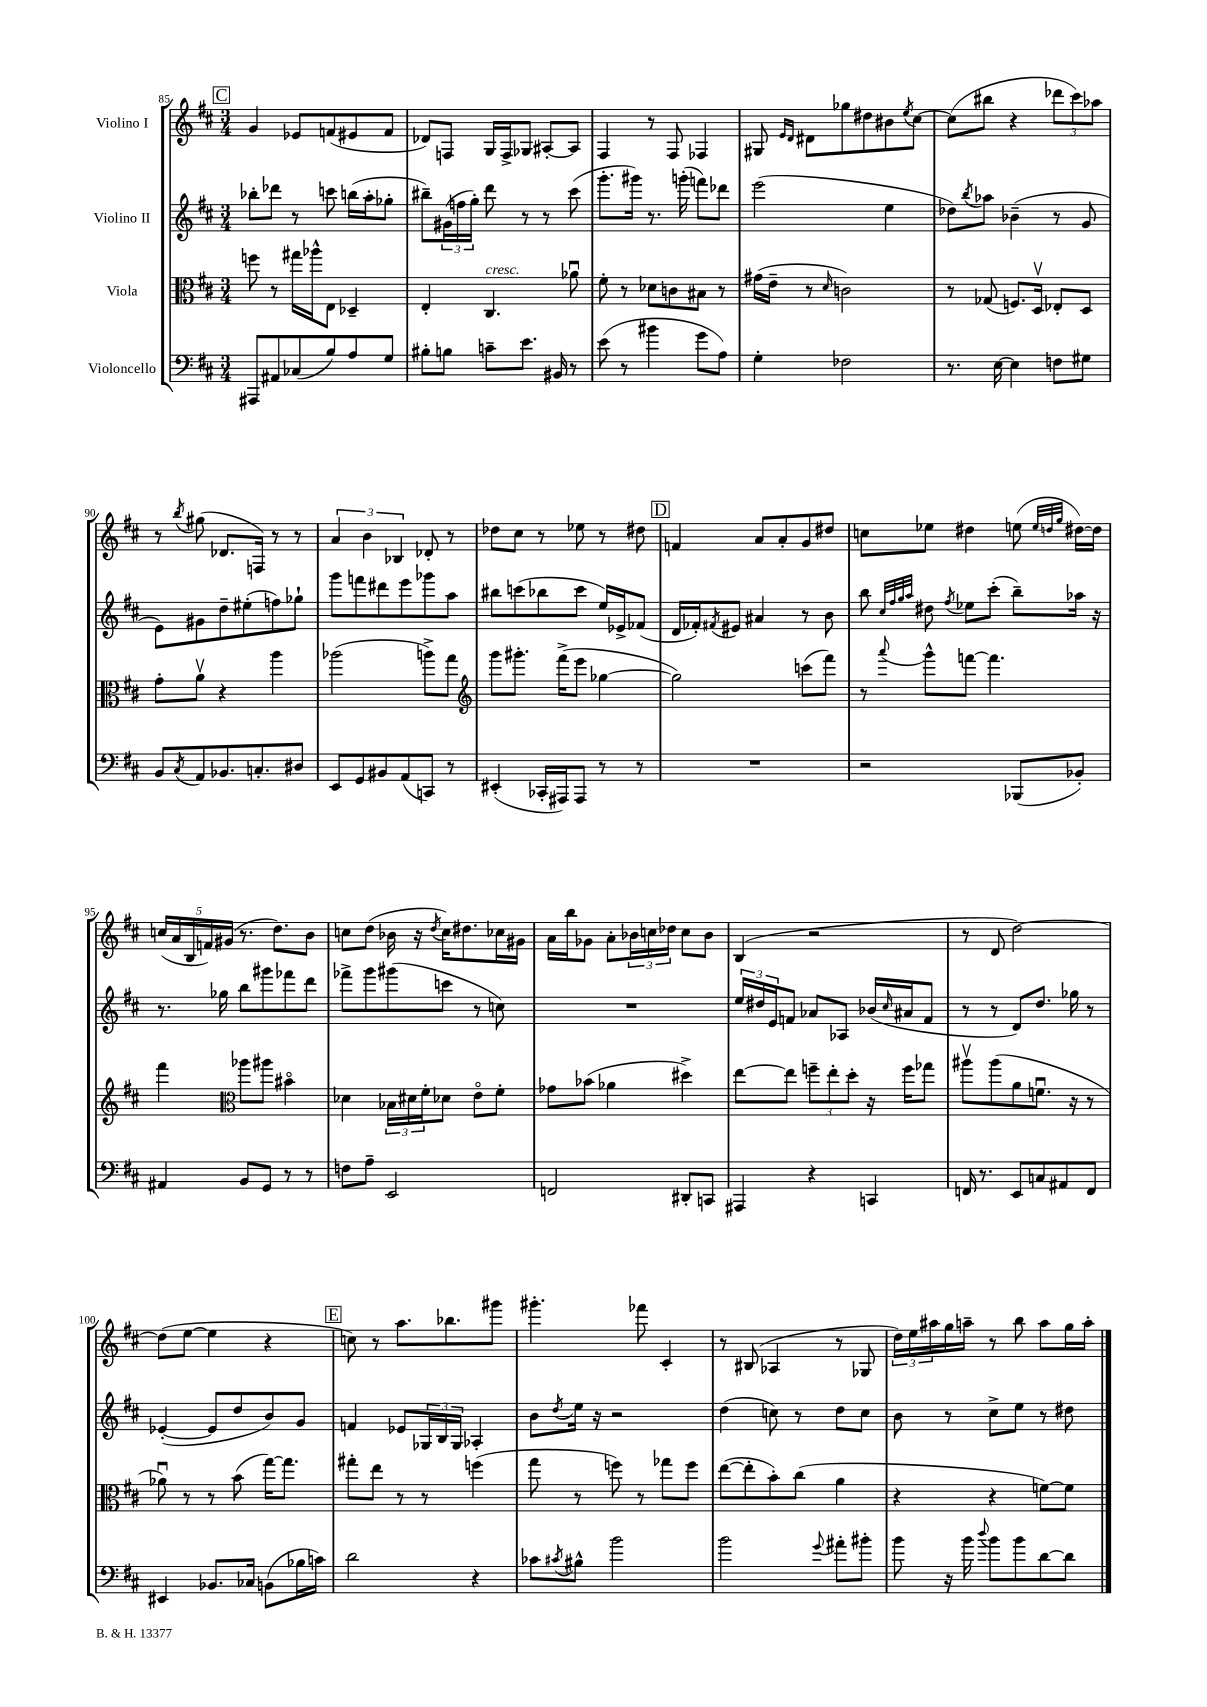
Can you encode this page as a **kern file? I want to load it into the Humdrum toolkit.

**kern	**kern	**kern	**kern
*staff4	*staff3	*staff2	*staff1
*clefF4	*clefC3	*clefG2	*clefG2
*k[f#c#]	*k[f#c#]	*k[f#c#]	*k[f#c#]
*M3/4	*M3/4	*M3/4	*M3/4
8AAA#	8ff	8bb-'	4g
8AA#	8r	8ddd-	.
(8C-	16gg#	8r	8e-
.	16aa-^^	.	.
8B)	8E	8ccc	(8f
8A	4D-~	(16bb	8e#
.	.	16aa'	.
8G	.	8gg-'	8f
=	=	=	=
8B#'	4E'	8bb#~)	8d-)
8B	.	(24g#	8F
.	.	24ff	.
.	.	24gg')	.
8c~	4.C#	8ddd	16G
.	.	.	16F^
8.e	.	8r	8G-
.	.	8r	[8A#'
16BB#	.	.	.
8r	8a-u	(8ccc#	8A#]
=	=	=	=
(8e	8f#'	8.ggg'	4F#
8r	8r	.	.
.	.	16ggg#)	.
4b#	8d-	8.r	8r
.	8c	.	8F#
.	.	(16ggg'	.
8g	8B#	8fff)	4F-
8A)	8r	8ddd-	.
=	=	=	=
4G'	(16g#	(2eee	8G#
.	16e~	.	.
.	.	.	16qqe
.	.	.	16qqd
.	8r	.	8d#
.	16qqd	.	.
2F-	2c)	.	8gg-
.	.	.	8dd#
.	.	4ee	8b#
.	.	.	8qee
.	.	.	[8cc#
=	=	=	=
8.r	8r	8dd-)	(8cc#]
.	.	8qbb	.
.	(8G-	8aa-	8bb#
[16E	.	.	.
4E]	8.F)	(4b-~	4r
.	16Dv	.	.
8F	8E-'	8r	12ddd-
.	.	.	12ccc#)
8G#	8D	8g	.
.	.	.	12aa-
=	=	=	=
8BB	8g'	8e)	8r
8qC#	.	.	8qbb
8AA	8av	8g#	(8gg#
8.BB-	4r	8dd~	8.d-
.	.	(8ee#'	.
8.C'	.	.	16F)
.	4aa	8ff)	8r
8D#	.	8gg-`	8r
=	=	=	=
8EE	(2aa-	8ggg	6a
8GG	.	8fff	.
.	.	.	6b
8BB#	.	8ddd#	.
.	.	.	6B-
(8AA	.	8eee	.
8CC)	8aa^)	8ggg-	8d-'
8r	8gg	8aa	8r
=	=	=	=
*	*clefG2	*	*
(4EE#'	8ggg	8bb#	8dd-
.	8.ggg#'	(8ccc	8cc#
16CC-'	.	8bb-	8r
16AAA#)	(16fff#^	.	.
8AAA#	8eee	8ccc	8ee-
8r	[4gg-	16ee)	8r
.	.	16e-^	.
8r	.	(8f-	8dd#
=	=	=	=
2.r	2gg-])	16d	4f
.	.	16f-')	.
.	.	8qf#	.
.	.	8e#	.
.	.	4a#	8a
.	.	.	8a'
.	(8ccc	8r	8g
.	8fff#)	8b	8dd#
=	=	=	=
2r	8r	8bb	8cc
.	.	32qqcc#	.
.	.	32qqff#	.
.	.	32qqgg	.
.	8qqaaa	32qqaa	.
.	8ggg^^	8dd#	8ee-
.	.	8qff#	.
.	[8fff	8ee-	4dd#
.	4.fff]	(8ccc#'	.
(8BBB-	.	8bb~)	(8ee
.	.	.	32qqee
.	.	.	32qqdd
.	.	.	32qqgg
8BB-')	.	16aa-	[16dd#)
.	.	16r	16dd#]
=	=	=	=
4AA#	4fff#	8.r	(20cc
.	.	.	20a
.	.	.	20B
.	.	.	20f)
.	.	16gg-	.
.	.	.	(20g#
*	*clefC3	*	*
8BB	8aa-	8bb	8.r
8GG	8aa#	8ggg#	.
.	.	.	8.dd)
8r	4b#o	8fff-	.
8r	.	8ddd	8b
=	=	=	=
8F	4d-	8fff-^	8cc
8A~	.	8ggg	(8dd
2EE	24B-	(8ggg#	16b-
.	24d#	.	.
.	.	.	16r
.	24f#'	.	.
.	.	.	8qdd
.	8d-	8ccc	16cc)
.	.	.	8.dd#
.	8eo	8r	.
.	8f#'	8cc)	16cc-
.	.	.	16g#
=	=	=	=
2FF	8g-	2.r	16a
.	.	.	16bb
.	(8b-	.	8g-
.	4a-	.	8a'
.	.	.	24b-
.	.	.	24cc
.	.	.	24dd-
8DD#'	4dd#^)	.	8cc
8CC	.	.	8b-
=	=	=	=
4AAA#	[8ee	24ee	(4B
.	.	24dd#	.
.	.	24e	.
.	8ee]	8f	.
4r	12ff~	8a-	2r
.	12ee'	.	.
.	.	8A-	.
.	12dd'	.	.
4CC	16r	(16b-	.
.	.	16qqcc#	.
.	16ff	16a#	.
.	8gg-	8f	.
=	=	=	=
16FF	8aa#v	8r	8r
8.r	.	.	.
.	(8aa#	8r	8d
8EE	8a	8d)	[2dd)
8C	8.fu	8.dd	.
8AA#	.	.	.
.	16r	16gg-	.
8FF	8r	8r	.
=	=	=	=
4EE#	8a-u)	([4e-'	(8dd]
.	8r	.	[8ee
8.BB-	8r	8e-]	4ee]
.	(8b	8dd	.
16C-	.	.	.
(8BB	[16gg)	8b)	4r
.	8.gg]	.	.
16B-	.	8g	.
16c)	.	.	.
=	=	=	=
2d	8gg#'	4f	8cc)
.	8ee	.	8r
.	8r	8e-	8.aa
.	8r	24G-	.
.	.	24B	.
.	.	.	8.bb-
.	.	24G-	.
4r	(4ff	4A-'	.
.	.	.	8ggg#
=	=	=	=
8c-	8gg	8b	4.ggg#'
8qc#	.	8qdd	.
8B#^^	8r	16ee	.
.	.	16r	.
2b	8ff)	2r	.
.	8r	.	8fff-
.	8gg-	.	4c#'
.	8ff	.	.
=	=	=	=
2b	([8ee	(4dd	8r
.	8ee']	.	(8B#
.	8b')	8cc)	4A-
.	(8cc#	8r	.
8qqg	.	.	.
8a#'	4a	8dd	8r
8b#'	.	8cc	8G-
=	=	=	=
8b	4r	8b	24dd)
.	.	.	24ee
.	.	.	24aa#
16r	.	8r	16gg
16b	.	.	16aa~
8qqdd	.	.	.
8b	4r	8cc#^	8r
8b	.	8ee	8bb
[8d	[8f)	8r	8aa
8d]	8f]	8dd#	16gg
.	.	.	16aa'
==	==	==	==
*-	*-	*-	*-
